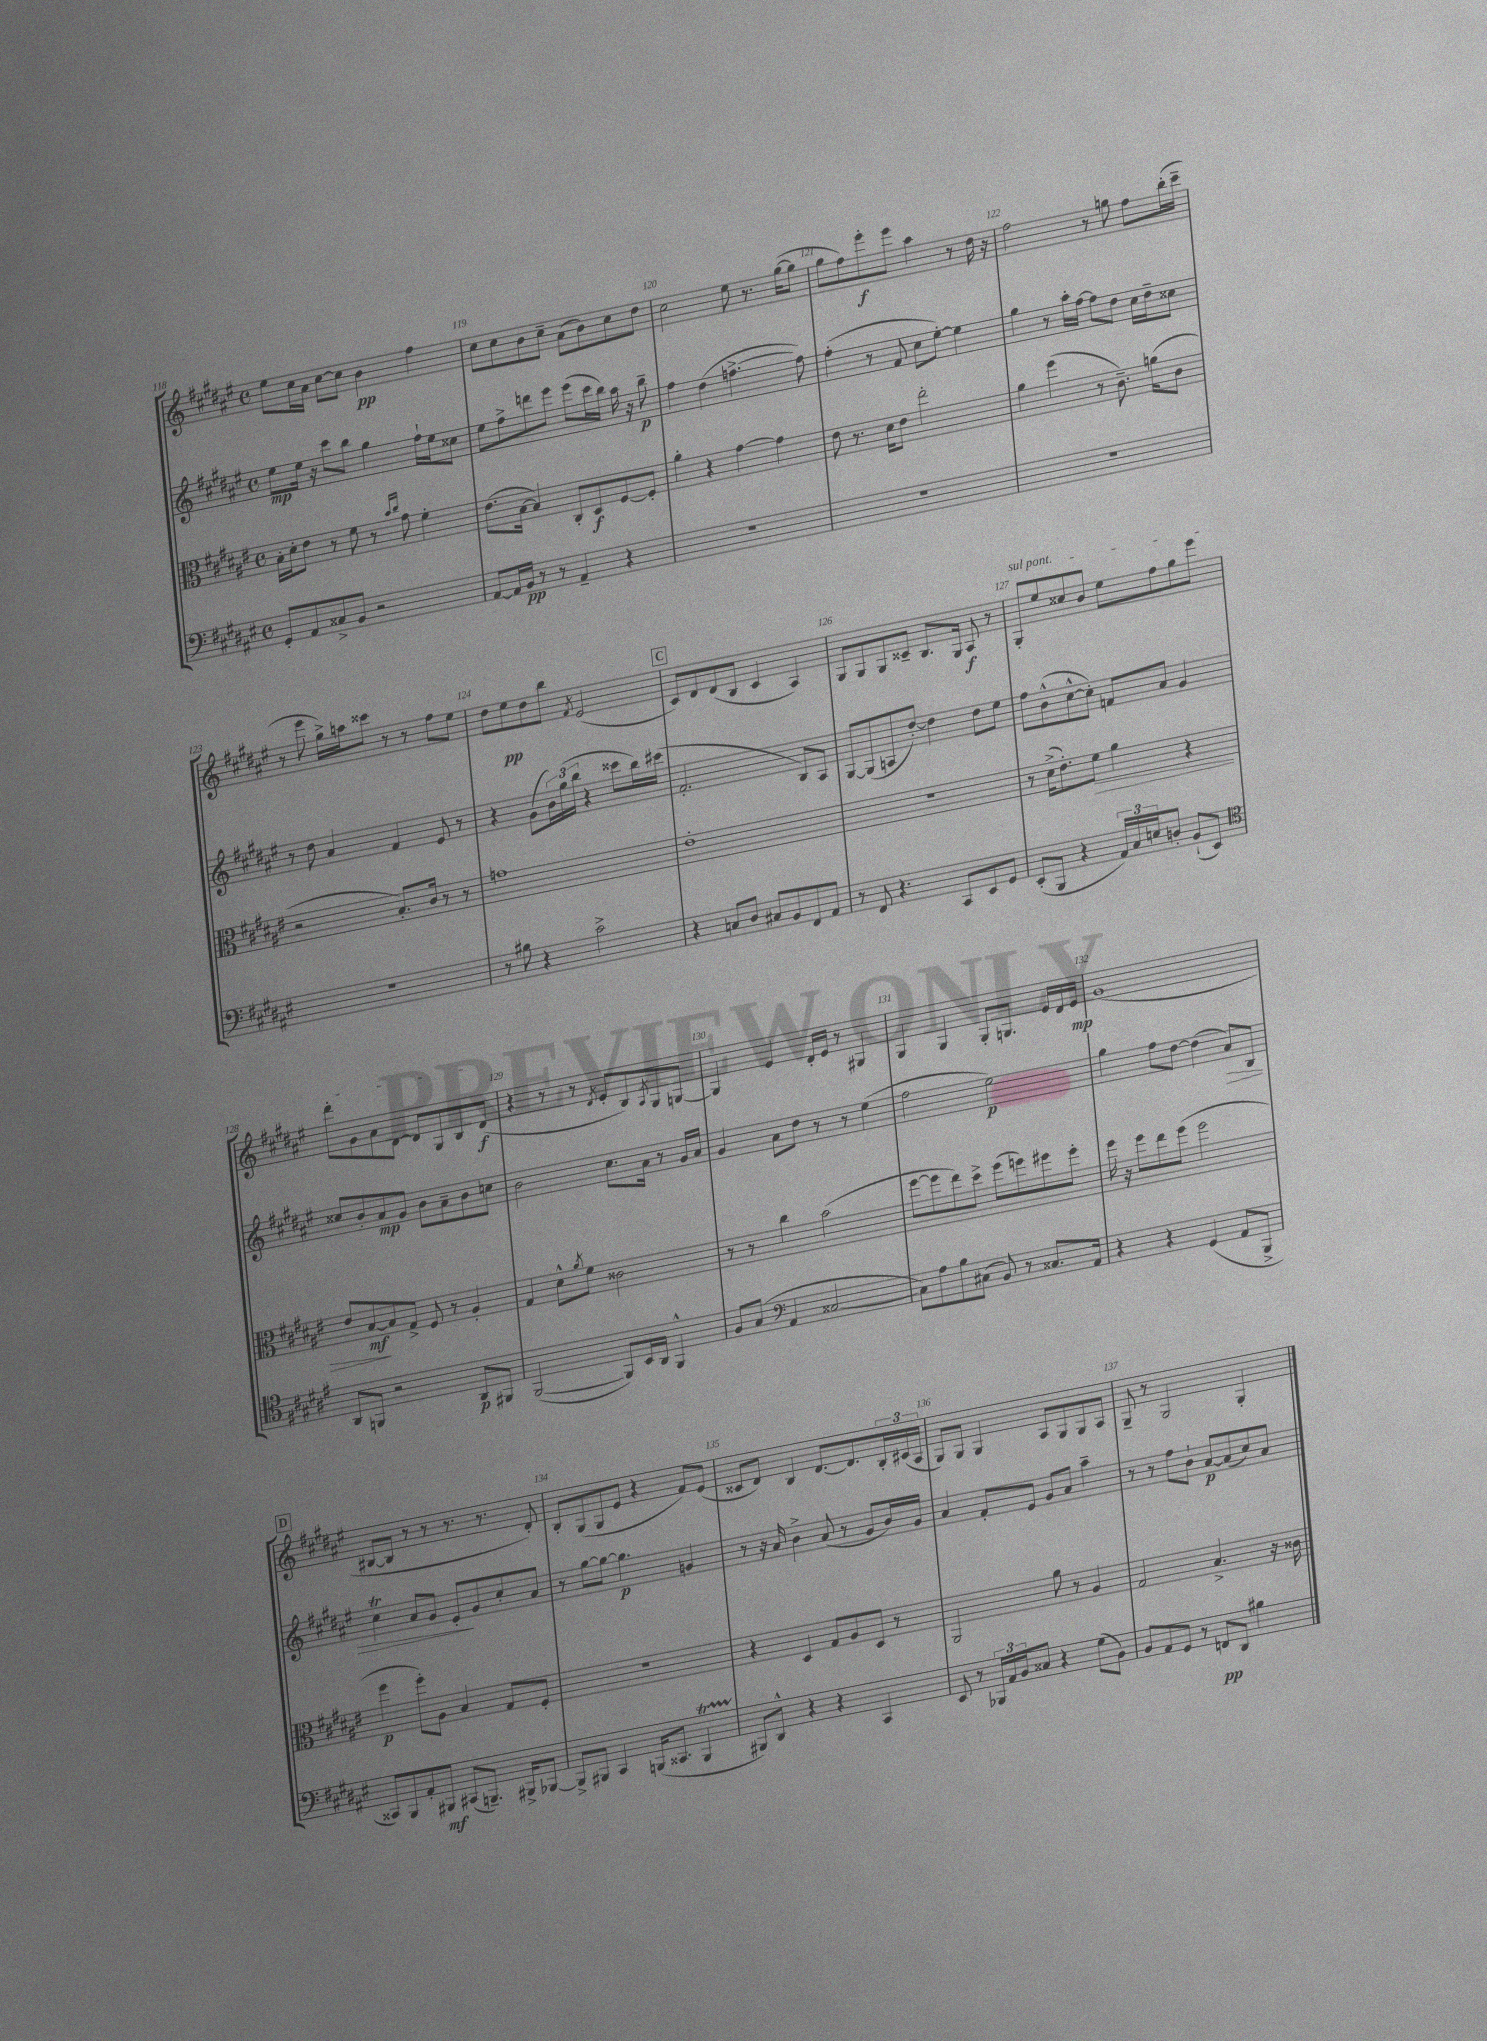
<<
\new StaffGroup <<
\new Staff = "s0" {
    \clef treble \key fis \major \defaultTimeSignature \time 4/4
    eis''8 cis''16 ais'16 cis''8~ cis''8 b'4\pp fis''4 |
    cis''8 cis''8 b'8 cis''8-- ais'8( b'8) cis''8 dis''8 |
    cis''2 eis''8 r8. gis''16~( gis''8 |
    gis''8 fis''8) eis'''8-.\f eis'''8 ais''4 r8 dis''16 r16 |
    fis''2 r8 g''8 fis''8 b''16-.( cis'''16-- |
    r8 eis'''8 gis''16->) a''16 cisis'''8 r8 r8 fis''8 eis''8 |
    dis''8 eis''8\pp dis''8 b''8 \acciaccatura { fis'8 } eis'2( |
    \mark \markup { \box "C" } cis'8) dis'8 dis'8( b8 cis'4 ais4) |
    gis8 gis8 gis8 cisis'8-- b8. gis16 ais8\f r8 |
    \once \override TextSpanner.bound-details.left.text = \markup { \italic "sul pont." } gis8-.\startTextSpan eis''8 cisis''8 b'8 eis''8 fis''8 gis''8 eis'''8 |
    dis'''8-. gis'8 ais'8 dis'8~ dis'8 gis8 b8 dis'8\f\stopTextSpan( |
    r4 r8 r8 \acciaccatura { dis'8 } eis'8-. b8) \acciaccatura { ais8 } gis8 g8~ |
    g4 eis'4 dis'16-. eis'16 r8 gis4 |
    gis4 gis4 gis8-. g8. eis'16 dis'16 eis'16\mp |
    gis'1( |
    \mark \markup { \box "D" } bis8~ bis8 r8 r8 r8. r8. dis'8-.) |
    b8-. gis8( gis8 eis'8 r4 fis'8) eis'8( |
    cisis'8 dis'8) b4 dis'8.~ dis'8. \tuplet 3/2 { b16-. cis'16( ais16 } |
    gis8) gis8 gis4 ais8 gis8 gis8 ais8 |
    gis8-- r8 gis2 gis4-. \bar "|." |
}
\new Staff = "s1" {
    \clef treble \key fis \major \defaultTimeSignature \time 4/4
    eis''8\mp eis''16 r16 cis'''8 b''8 gis''4 fis''16-! eis''16 cisis''8 |
    eis''8 fis''8-> d'''8 eis'''8 eis'''8( cis'''16 b''16) ais''16 r16 b''8--\p |
    fis''4 dis''4( f''4.~-> f''8) |
    fis''4-.( r8 fis'8 cis''8 eis''8~-.) eis''4 |
    gis''4 r8 ais''16-. fis''16~ fis''8 dis''8 cis''16 dis''16-- cisis''8 |
    r8 dis''8 ais'4 fis'4 eis'8 r8 |
    r4 gis'8( \tuplet 3/2 { b'16) gis''16( b''16 } r4 cisis'''8 b''16) cis'''16( |
    \mark \markup { \box "C" } fis'2.-. b8) ais8 |
    gis8~ gis8( a8 dis''8~-.) dis''4 dis''8 eis''8 |
    fis''8 b'8-^( cis''8~-^ cis''8-.) f'8 ais'8 gis'4 |
    cisis''8 b'8-. ais'8\mp gis'8 b'8 ais'8-- b'8 c''8 |
    b'2 cis''8. ais'16 r8 gis'16 ais'16 |
    gis'4 ais'8 dis''8 r8 r8 eis''4( |
    fis''2 eis''2\p) |
    gis''4 fis''8 dis''8~ dis''4( ais'8\>) b8 |
    \mark \markup { \box "D" } cis''4\trill ais'8 gis'8 eis'8-.\! gis'8 cis''8-. ais'8 |
    r8 gis''8~ gis''8~ gis''4.\p g'4 |
    r8 r16 ais'16 b'4-> ais'8( r8 gis'8 b'16) gis'16 |
    ais'4 fis'8-. eis'8 gis'8 ais'8 ais''4-- |
    r8 r8 fis''8 b'8-! ais'8~\p ais'8( cis''8) ais'8 \bar "|." |
}
\new Staff = "s2" {
    \clef alto \key fis \major \defaultTimeSignature \time 4/4
    b16-. dis'16-. eis'8 r8 fis'8 r8 \grace { b'16 cis''16 } gis'8 fis'4-. |
    eis'8.( b16~ b4) cis8-. dis8\f fis8~ fis8-. |
    ais'4-. r4 gis'4~ gis'4 |
    eis'8 r8. dis'16 eis'8 eis''2-. |
    ais'4 fis''4( r8 cis'8.--) a'16( cis'8 |
    r2 b8.-.) cis'16 r8 r8 |
    g'1 |
    \mark \markup { \box "C" } eis'1-. |
    R1 |
    r8 dis'16->( eis'8.-.) fis'8\> ais'4 r4 |
    eis'8 b8~\mf\! b8 gis8-> fis8 r8 ais4-. |
    gis4 dis'8-^ \acciaccatura { ais'8 } fis'8 cisis'2 |
    r8 r8 cis''4 b'2( |
    fis''8~ fis''8 eis''8) dis''8-> fis''8( f''8) fis''8 fis''8-. |
    fis''16 r16 fis''8 eis''8 fis''8( fis''2 |
    \mark \markup { \box "D" } fis''4\p fis''8-.) ais8 b4 gis8 fis8-. |
    R1 |
    r4 dis4 gis8 ais8 dis8 r8 |
    ais,2 ais'8 r8 ais4 |
    gis2 b4.-> r16 cisis'16 \bar "|." |
}
\new Staff = "s3" {
    \clef bass \key fis \major \defaultTimeSignature \time 4/4
    gis,8-. ais,8 cisis8-> b,8 r2 |
    ais,8~ ais,16 b,16\pp r8 r8 ais,4-- r4 |
    R1 |
    R1 |
    R1 |
    R1 |
    r8 bis8 r4 cis'2-> |
    \mark \markup { \box "C" } r4 c8 dis8 cis8 b,8 fis,8 ais,8 |
    r8 fis,8 r4. cis,8 eis,8 gis,8 |
    eis,8-.( b,,8 r4 \tuplet 3/2 { ais,16) cis16 e16 } d8-. b,8-!( eis,8) |
    \clef tenor ais,8 f,8 r2 ais,8\p fis,8 |
    fis,2~( fis,8) b,16 ais,16 fis,4-^ |
    fis8 gis8( \clef bass ais,4 cisis2~ |
    cisis8) ais8 b8 cis8( b,8) r8 cisis8. ais,16 |
    r4 r4 gis,4( ais,8 b,,8-> |
    \mark \markup { \box "D" } cisis,8) b,,8 ais,8-. bis,,8\mf cis,8( b,,8.--) bis,,16-> bes,,8~ |
    bes,,8-> bis,,8 cis,4 b,,16( cisis,8. b,,4\startTrillSpan |
    bis,,8\stopTrillSpan) dis,8-^ r4 r4 cis,4 |
    eis,8 r8 \tuplet 3/2 { bes,,16 ais,16 b,16 } cisis8 r4 gis8( b,8) |
    b,8 ais,8 gis,8 r8 f,8\pp dis,8 bis4 \bar "|." |
}
>>
>>
\layout { \context { \Score currentBarNumber = #118 \override BarNumber.break-visibility = ##(#f #t #t) barNumberVisibility = #all-bar-numbers-visible } }
